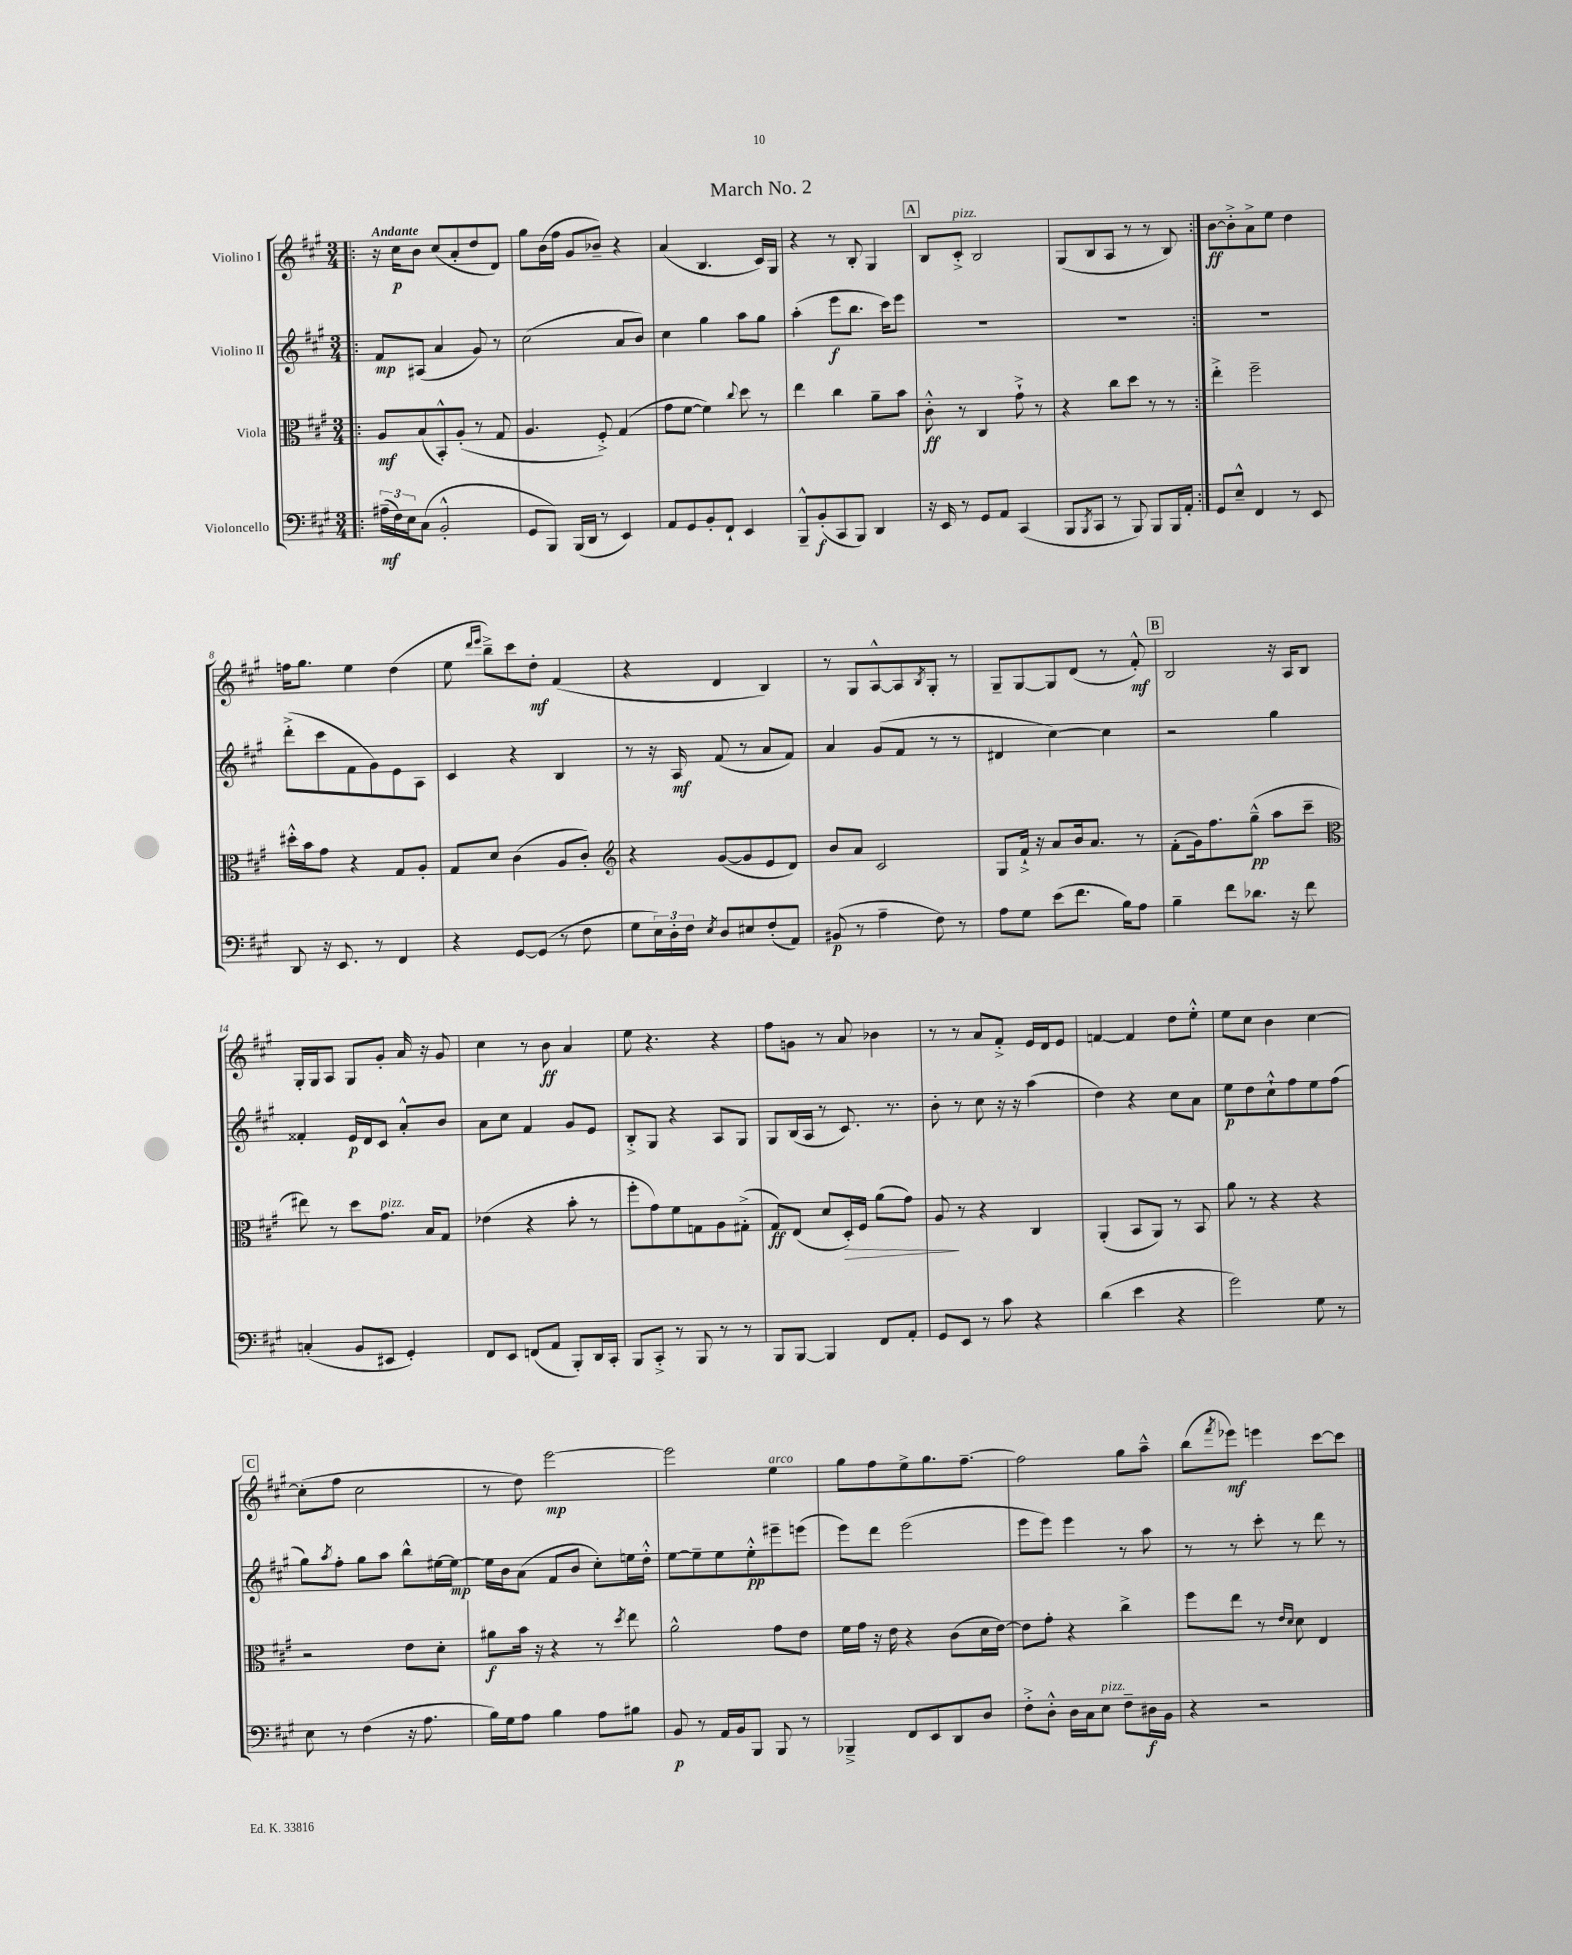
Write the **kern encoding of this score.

**kern	**kern	**kern	**kern
*staff4	*staff3	*staff2	*staff1
*clefF4	*clefC3	*clefG2	*clefG2
*k[f#c#g#]	*k[f#c#g#]	*k[f#c#g#]	*k[f#c#g#]
*M3/4	*M3/4	*M3/4	*M3/4
=!|:	=!|:	=!|:	=!|:
(24A#~\LL	8A/L	8f#/L	16r
24F#\)	.	.	.
.	.	.	16cc#\LK
24E\J	.	.	.
(8C#\J	(8B/	(8A#/J	8b\J
2BB'^^/	8BB'^^/)	4a/	(8cc#/L
.	(8A'/J	.	8a'/
.	8r	8g#/)	8dd/
.	8G#/	8r	8d/J)
=	=	=	=
8GG#/L	4.A/	(2cc#\	8gg#\L
8BBB/J)	.	.	(16b\L
.	.	.	16ff#\JJ
(16BBB/LL	.	.	8g#/L
16DD/JJ	.	.	.
8r	8F#'^/)	.	8b-~/J)
4EE/)	(4G#/	8a/L	4r
.	.	8b/J)	.
=	=	=	=
8AA/L	8g#\L	4cc#\	(4a/
8GG#/	[8f#\J	.	.
8BB'/	4f#\])	4gg#\	4.B/
8FF#`/J	.	.	.
.	8qqcc#/	.	.
4EE/	8dd\	8aa\L	.
.	8r	8gg#\J	16c#/LL)
.	.	.	16G#/JJ
=	=	=	=
8BBB~^^/L	4ee\	(4aa'\	4r
(8BB'/	.	.	.
8CC#/	4cc#\	8eee\L	8r
8BBB/J)	.	8.bb\J	8B'/
4DD/	8a~\L	.	4G#/
.	.	16ccc#\LK)	.
.	8b\J	8eee\J	.
=	=	=	=
16r	8c#'^^\	2.r	8B/L
16EE/	.	.	.
8r	8r	.	8c#'^/J
8GG#/L	4C#/	.	2B/
8AA/J	.	.	.
(4CC#/	8g#`^\	.	.
.	8r	.	.
=	=	=	=
8BBB/L	4r	2.r	(8G#/L
8qBBB/	.	.	.
8CC#/J	.	.	8B/
8r	8cc#\L	.	8A/J
8BBB/)	8dd\J	.	8r
8BBB/L	8r	.	8r
16BBB/L	8r	.	8B/)
16AA'/JJ	.	.	.
=:|!	=:|!	=:|!	=:|!
8GG#/L	4ee'^\	2.r	[8b\L
8E~^^/J	.	.	8b'^\]
4FF#/	2ff#~\	.	8a^\
.	.	.	8ee\J
8r	.	.	4dd\
8EE/	.	.	.
=	=	=	=
8DD/	16dd#'^^\LL	(8ddd'^\L	16ff\LK
.	16b\J	.	8.gg#\J
16r	8g#\J	8ccc#\	.
8.EE/	.	.	.
.	4r	8f#\	4ee\
8r	.	8g#\)	.
4FF#/	8G#/L	8e\	(4dd\
.	8A'/J	8A\J	.
=	=	=	=
4r	8G#/L	4c#/	8ee\
.	.	.	16qqddd/LL
.	.	.	16qqeee/JJ
.	8d/J	.	8bb~^\L)
[8GG#/L	(4c#\	4r	8ccc#\
(8GG#/]J	.	.	8dd'\J
8r	8A/L	4B/	(4f#/
8F#\	8c#'/J)	.	.
=	=	=	=
*	*clefG2	*	*
8G#\L	4r	8r	4r
24E\L)	.	16r	.
24D'\	.	.	.
.	.	16A/	.
24F#\JJ	.	.	.
8qE/	.	.	.
8D/L	([8g#/L	(8f#/	4d/
8E#/	8g#/]	8r	.
(8F#'/	8e/	8a/L	4B/)
8AA/J)	8d/J)	8f#/J)	.
=	=	=	=
(8BB#/	8b/L	4a/	8r
8r	8a/J	.	8G#/L
4A~\	2c#/	(8g#/L	[8A^^/
.	.	8f#/J	8A/]
.	.	.	8qB/
8F#\)	.	8r	8G#'/J
8r	.	8r	8r
=	=	=	=
8A\L	8G#/L	4d#/	8G#~/L
8G#\J	16f#`^/Jk	.	[8G#/
.	16r	.	.
(8e\L	8a/L	[4cc#\)	8G#/]
8.f#\J	16b/k	.	(8d/J
.	8.a/J	.	.
.	.	4cc#\]	8r
16B\LK)	.	.	.
8A\J	8r	.	8f#'^^/)
=	=	=	=
4B~\	(8f#'\L	2r	2B/
.	16g#\k)	.	.
.	8.ff#\	.	.
8f#\L	.	.	.
8.d-\J	(8gg#~^^\J	.	.
.	8aa\L	4gg#\	16r
16r	.	.	16A/LK
8f#\	8ccc#~\J	.	8B/J
=	=	=	=
*	*clefC3	*	*
(4C'/	8ee#\)	4f##'/	16G#'/LL
.	.	.	16G#/J
.	8r	.	8A/J
8BB/L	8dd\L	16e/LL	8G#/L
.	.	16d/J	.
8EE#/J	8.g#\J	8c#/J	8g#'/J
4GG#'/)	.	8a'^^/L	16a/
.	16B/LK	.	16r
.	8G#/J	8b/J	8g#/
=	=	=	=
8FF#/L	(4e-\	8a\L	4cc#\
8EE/J	.	8cc#\J	.
(8FF/L	4r	4f#/	8r
8AA/J	.	.	8b\
8BBB'/L)	8b'\	8g#/L	4a/
16DD/L	8r	8e/J	.
16CC#'/JJ	.	.	.
=	=	=	=
8BBB/L	8ff#'\L	8B'^/L	8ee\
8CC#'^/J	8g#\)	8G#/J	4.r
8r	8f#\	4r	.
8BBB/	8G\	.	.
8r	8A\	8A/L	4r
8r	(8G#'^\J	8G#/J	.
=	=	=	=
8BBB/L	8G#/L)	8G#/L	8ff#\L
[8BBB/J	(8E/J	(16B/L	8g\J
.	.	16A/JJ	.
4BBB/]	8d/L	8r	8r
.	16D'/L)	8.c#/)	8a/
.	16F#/JJ	.	.
8FF#/L	(8a\L	.	4b-\
.	.	8.r	.
8AA'/J	8g#\J)	.	.
=	=	=	=
8GG#/L	8A/	8b'\	8r
8EE/J	8r	8r	8r
8r	4r	8cc#\	8a/L
8c#\	.	16r	8f#'^/J
.	.	16r	.
4r	4C#/	(4aa\	16e/LL
.	.	.	16d/J
.	.	.	8e/J
=	=	=	=
(4d\	(4AA'/	4dd\)	[4f/
4e\	8BB/L	4r	4f/]
.	8AA/J)	.	.
4r	8r	8cc#\L	8dd\L
.	8BB/	8a\J	8ee'^^\J
=	=	=	=
2g#\)	8a\	8ee\L	8ee\L
.	8r	8dd\	8cc#\J
.	4r	8cc#`^^\	4b\
.	.	8ff#\	.
8G#\	4r	8ee\	[4cc#\
8r	.	(8ff#\J	.
=	=	=	=
8E\	2r	8gg#\L)	(8cc#'\]L
.	.	8qaa/	.
8r	.	8ff#'\J	8ff#\J
(4F#\	.	8gg#\L	2cc#\
.	.	8aa\J	.
16r	8e\L	8bb^^\L	.
8.A\	.	.	.
.	8d'\J	[16ee#\L	.
.	.	16ee#\_JJ	.
=	=	=	=
16B\LL)	8a#\L	16ee#\]LL	8r
16G#\J	.	16b\J	.
8A\J	16b\Jk	(8a\J	8dd\)
.	16r	.	.
4B\	4r	8f#/L	[2eee\
.	.	8b/J	.
8A\L	8r	8cc#'\L)	.
.	8qdd/	.	.
8B#\J	8ee\	16ee\L	.
.	.	16dd'^^\JJ	.
=	=	=	=
8BB/	2a^^\	[8ee\L	2eee\]
8r	.	8ee~\]	.
16AA/LL	.	8ee\	.
16BB/J	.	.	.
8BBB/J	.	8ee'^^\	.
8BBB/	8g#\L	8eee#~\	4ee\
8r	8e\J	(8eee\J	.
=	=	=	=
4BBB-~^/	16f#\LL	8eee\L)	8gg#\L
.	16g#\JJ	.	.
.	16r	8ddd\J	8ff#\
.	16e\	.	.
8FF#/L	4r	(2eee\	8ee^\
8EE/	.	.	8.gg#\
8DD/	(8c#\L	.	.
.	.	.	[8.ff#~\J
8D/J	16d\L	.	.
.	[16e\JJ)	.	.
=	=	=	=
8F#'^\L	8e\]L	8eee\L	2ff#\]
8D'^^\J	8g#'\J	8eee\J)	.
16D\LL	4r	4eee\	.
16C#\J	.	.	.
8E\J	.	.	.
8F#~\L	4cc#^\	8r	8gg#\L
16D#\L	.	8aa\	8aa~^^\J
16BB\JJ	.	.	.
=	=	=	=
4r	8ff#\L	8r	(8bb\L
.	.	.	8qfff#/
.	8ee\J	8r	8eee-\J)
2r	8r	8ccc#'\	4eee\
.	16qqe/LL	.	.
.	16qqd/JJ	.	.
.	8d\	8r	.
.	4E/	8ddd\	[8ccc#\L
.	.	8r	8ccc#\]J
==	==	==	==
*-	*-	*-	*-
